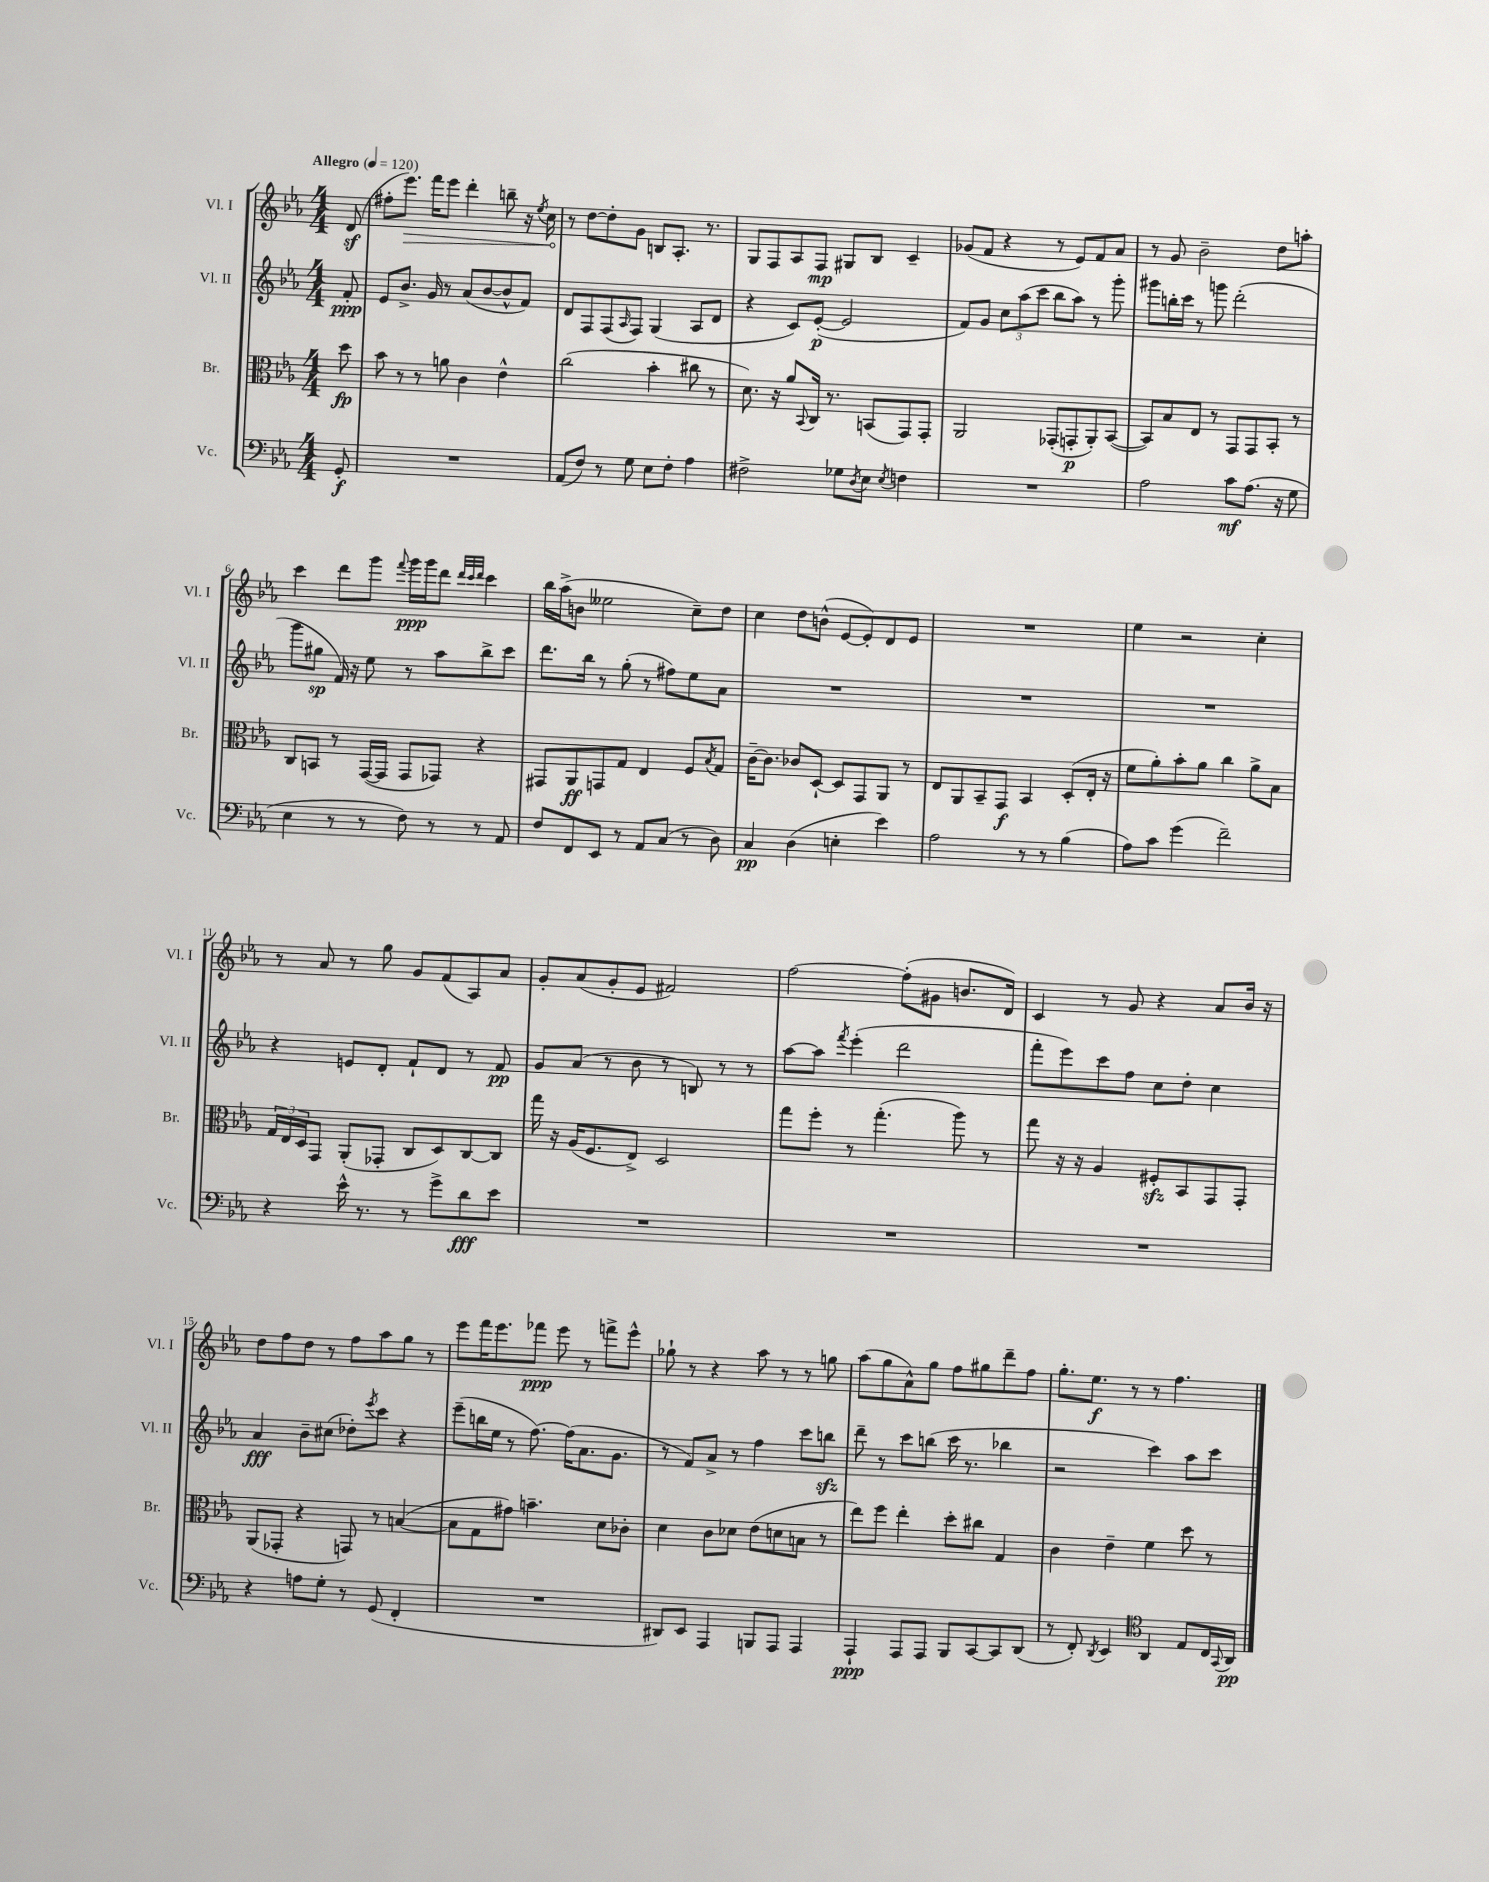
<<
\new StaffGroup <<
\new Staff = "s0" \with { instrumentName = "Vl. I" shortInstrumentName = "Vl. I" } {
    \clef treble \key ees \major \numericTimeSignature \time 4/4 \partial 8 \tempo "Allegro" 4 = 120
    d'8\sf( |
    fis''8-. \once \override Hairpin.circled-tip = ##t ees'''8.\>) f'''16 ees'''8 d'''4-. b''8-- r16 \acciaccatura { ees''8 } c''16\! |
    r8 d''8~ d''8-. g'8 b8 aes8.-. r8. |
    g8 f8 aes8 f8\mp gis8 bes8 c'4-- |
    ges'8( f'8 r4 r8 ees'8) f'8 aes'8 |
    r8 g'8 bes'2-- d''8 a''8-. |
    c'''4 d'''8 g'''8 \appoggiatura { f'''8 } g'''16\ppp g'''16 d'''8 \grace { d'''32 c'''32 d'''32 } c'''4 |
    bes''16 aes''16->( b'8 eeses''2 c''8--) d''8 |
    c''4 d''8 b'8-^( ees'8~ ees'8-.) d'8 ees'8 |
    R1 |
    ees''4 r2 c''4-. |
    r8 aes'8 r8 g''8 g'8 f'8( aes8) aes'8 |
    g'8-. aes'8( g'8-. ees'8 fis'2) |
    f''2~ f''8-.( gis'8 b'8. d'16) |
    c'4 r8 g'8 r4 aes'8 bes'16 r16 |
    d''8 f''8 d''8 r8 f''8 aes''8 g''8 r8 |
    ees'''8 f'''16 ees'''8. fes'''8\ppp ees'''8 r8 f'''8-> ees'''8-^ |
    ges''8-! r8 r4 aes''8 r8 r8 g''8 |
    aes''8( g''8 aes'8-^) g''8 f''8 gis''8 d'''8-- f''8 |
    g''8.-. ees''8.\f r8 r8 f''4. \bar "|." |
}
\new Staff = "s1" \with { instrumentName = "Vl. II" shortInstrumentName = "Vl. II" } {
    \clef treble \key ees \major \numericTimeSignature \time 4/4 \partial 8
    f'8-.\ppp |
    ees'8 bes'8.-> g'16 r8 aes'8( bes'8~ bes'8-^ f'8) |
    d'8 f8 f8( \grace { aes16 } f8) g4( aes8 d'8 |
    r4 c'8) ees'8~-.\p( ees'2 |
    f'8) g'8 \tuplet 3/2 { c''8 aes''8( c'''8 } bes''8 aes''8) r8 g'''8-. |
    gis'''8 b''16-. c'''16 r8 g'''8 d'''2-.( |
    g'''8 gis''8\sp f'16) r16 ees''8 r8 aes''8 bes''8-> c'''8 |
    d'''8. bes''16 r8 g''8-.( r8 fis''8) ees''8 aes'8 |
    R1 |
    R1 |
    R1 |
    r4 e'8 d'8-. f'8-! d'8 r8 f'8\pp |
    g'8 aes'8( r8 bes'8 r8 b8) r8 r8 |
    aes''8~ aes''8 \acciaccatura { f'''8 } ees'''4-.( d'''2 |
    f'''8-. ees'''8) c'''8 f''8 c''8 d''8-. c''4 |
    aes'4\fff bes'8-- cis''8( des''8-.) \acciaccatura { ees'''8 } c'''8 r4 |
    ees'''8--( b''16 ees''16 r8 f''8.~) f''16( aes'8. g'8. |
    r8 f'8) aes'8-> r8 f''4 c'''8 b''8\sfz |
    d'''8-- r8 c'''8 b''8( c'''16 r8. bes''4 |
    r2 c'''4) aes''8 c'''8 \bar "|." |
}
\new Staff = "s2" \with { instrumentName = "Br." shortInstrumentName = "Br." } {
    \clef alto \key ees \major \numericTimeSignature \time 4/4 \partial 8
    d''8\fp |
    bes'8 r8 r8 a'8 c'4 ees'4-^ |
    c''2( bes'4-. cis''8 r8 |
    d'8.) r16 aes'8 \appoggiatura { bes,8 } c16 r8. b,8( g,8) g,8-. |
    aes,2 ges,8-.( g,8-.\p aes,8-.) bes,8~( |
    bes,8) bes8 ees8 r8 g,8 g,8 bes,8-. r8 |
    c8 b,8 r8 g,16~( g,16 g,8 ges,8) r4 |
    gis,8 aes,8\ff g,8 g8 ees4 f8 \acciaccatura { bes8 } g8 |
    c'16~-- c'8. ces'8 d8~-! d8 g,8 aes,8 r8 |
    ees8 aes,8 bes,8-- g,8\f bes,4 d8-.( ees16-. r16 |
    f'8 aes'8-.) bes'8-. aes'8 c''4 aes'8-> bes8 |
    \tuplet 3/2 { g16 ees16 d16 } g,8 aes,8-.( ges,8-. c8 d8) c8~ c8 |
    g''16 r16 aes16( f8. ees8->) d2 |
    g''8 f''8-. r8 g''4.-.( aes''8) r8 |
    g''8 r16 r16 aes4 fis8-.\sfz bes,8 g,8 g,8-. |
    aes,8( ges,8-. r4 g,8) r8 b4~( |
    b8 g8 gis'8) b'4.-- d'8 ces'8-. |
    d'4 c'8 des'8 ees'8( d'8 b8 r8 |
    ees''8) f''8 ees''4-. d''8-. cis''8 g4 |
    c'4 ees'4-- f'4 d''8 r8 \bar "|." |
}
\new Staff = "s3" \with { instrumentName = "Vc." shortInstrumentName = "Vc." } {
    \clef bass \key ees \major \numericTimeSignature \time 4/4 \partial 8
    g,8-.\f |
    R1 |
    aes,8( f8) r8 g8 ees8 f8-. aes4 |
    fis2-> ges8 \acciaccatura { d8 } ees8 \acciaccatura { ees8 } f4 |
    R1 |
    aes2 c'8\mf aes8.( r16 g8 |
    ees4 r8 r8 f8) r8 r8 aes,8 |
    f8 f,8 ees,8 r8 aes,8 c8( r8 d8) |
    c4\pp d4( e4-. ees'4) |
    aes2 r8 r8 bes4( |
    aes8) c'8 g'4( f'2--) |
    r4 ees'16-^ r8. r8 g'8-> d'8\fff ees'8 |
    R1 |
    R1 |
    R1 |
    r4 a8 g8-. r8 g,8( f,4-. |
    R1 |
    dis,8) ees,8 aes,,4 b,,8 aes,,8 aes,,4 |
    aes,,4-!\ppp aes,,8 aes,,8 bes,,8 c,8~ c,8 d,8( |
    r8 f,8-.) \acciaccatura { d,8 } ees,4 \clef tenor aes,4 ees8 c16 \appoggiatura { g,8 } aes,16\pp \bar "|." |
}
>>
>>
